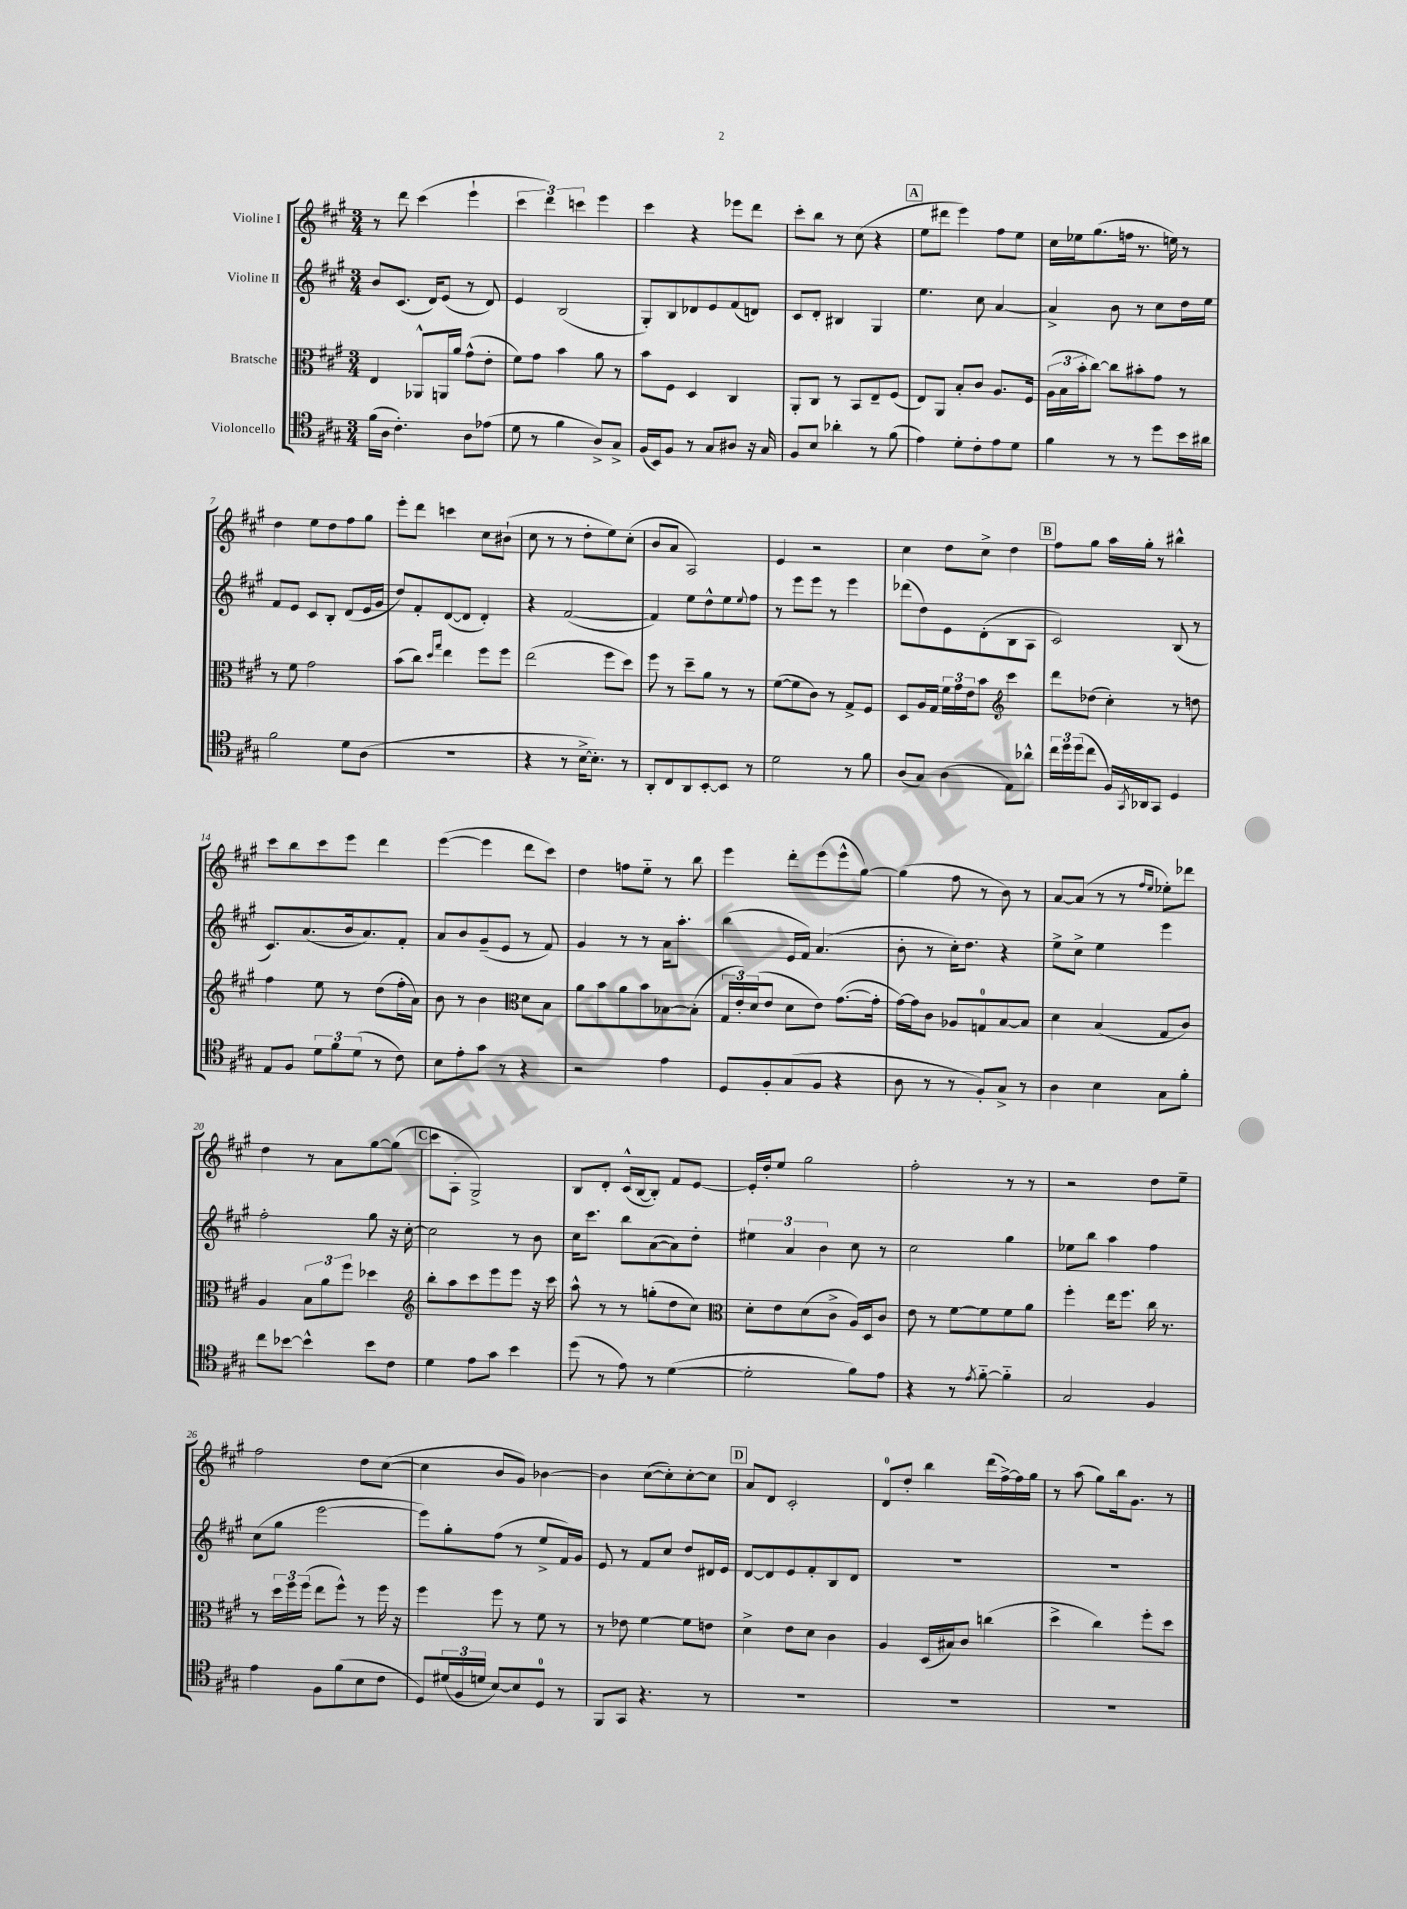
<<
\new StaffGroup <<
\new Staff = "s0" \with { instrumentName = "Violine I" } {
    \clef treble \key a \major \numericTimeSignature \time 3/4
    r8 d'''8 cis'''4( e'''4-! |
    \tuplet 3/2 { cis'''4 d'''4) c'''4 } e'''4 |
    cis'''4 r4 ees'''8 d'''8 |
    cis'''8-. b''8 r8 cis''8( r4 |
    \mark \markup { \box "A" } e''8 dis'''8 e'''4) fis''8 e''8 |
    cis''16 ees''16 gis''8.( f''16 r8. e''16) r8 |
    d''4 e''8 d''8 fis''8 gis''8 |
    e'''8-. d'''8 c'''4 cis''8 bis'8-!( |
    cis''8 r8 r8 d''8-. e''8) cis''8-.( |
    b'8 a'8 a2) |
    e'4 r2 |
    cis''4 d''8 cis''8-> d''4 |
    \mark \markup { \box "B" } fis''8 gis''8 a''16 gis''16-. r8 bis''4-^ |
    cis'''8 b''8 cis'''8 e'''8 d'''4 |
    e'''4~( e'''4 d'''8 cis'''8) |
    d''4 f''8 e''8-_ r8 b''8 |
    e'''4 d'''8-. e'''8( e'''8-^ gis''8~) |
    gis''4( fis''8 r8 b'8) r8 |
    a'8~ a'8( r8 r8 \grace { fis''16 e''16 } ees''8-.) des'''8 |
    d''4 r8 a'8 gis''8~ gis''8( |
    \mark \markup { \box "C" } cis'''8 a8-. gis2->) |
    b8 d'8-. cis'16-^( b16~ b8-.) fis'8 e'8~ |
    e'16-. d''16-. e''8 gis''2 |
    fis''2-. r8 r8 |
    r2 d''8 e''8-- |
    fis''2 d''8 cis''8~( |
    cis''4 b'8 gis'8) bes'4~ |
    bes'4 cis''8~( cis''8-.) cis''8~-. cis''8 |
    \mark \markup { \box "D" } a'8 d'8 cis'2-. |
    d'8-0 d''8-. b''4 d'''16( fis''16~->) fis''16 gis''16 |
    r8 a''8( gis''8) b''16 gis'8. r8 \bar "|." |
}
\new Staff = "s1" \with { instrumentName = "Violine II" } {
    \clef treble \key a \major \numericTimeSignature \time 3/4
    b'8 cis'8.( d'16) e'8( r8 d'8) |
    e'4 b2( |
    gis8-.) b8 des'8 e'8 fis'8( d'8) |
    cis'8 d'8-. bis4 gis4 |
    \mark \markup { \box "A" } e''4. cis''8 a'4~ |
    a'4-> b'8 r8 cis''8 d''16 e''16 |
    fis'8 e'8 cis'8 b8-. d'8( e'16 gis'16 |
    d''8) fis'8-. d'8~( d'8 d'4-.) |
    r4 fis'2~( |
    fis'4) e''8 d''8-^ e''8 \appoggiatura { e''8 } fis''8 |
    r8 e'''8 e'''8 r8 e'''4 |
    des'''8( d''8) e'8 d'8-.( b8 a8 |
    \mark \markup { \box "B" } cis'2) b8( r8 |
    cis'8.) a'8.( b'16 a'8.) fis'8-. |
    a'8 b'8 gis'8--( e'8 r8 fis'8) |
    gis'4 r8 r8 a'16 a''8.-. |
    b''4( e'16 fis'16) a'4.( |
    b'8-. r8 cis''16-.) d''8. r4 |
    e''8-> cis''8-> e''4 e'''4 |
    fis''2-. gis''8 r16 cis''16~-. |
    \mark \markup { \box "C" } cis''2 r8 b'8 |
    cis''16 cis'''8. b''8 a'8~( a'8) d''8-. |
    \tuplet 3/2 { eis''4 a'4 b'4 } cis''8 r8 |
    cis''2 gis''4 |
    ees''8 b''8 a''4 fis''4 |
    cis''8( gis''8 e'''2~ |
    e'''8) gis''8-. fis''8( r8 e''8-> fis'16) gis'16 |
    e'8 r8 fis'8 cis''8 d''8 dis'16 e'16 |
    \mark \markup { \box "D" } d'8~ d'8 e'8 fis'8-. b8 d'8 |
    R2. |
    R2. \bar "|." |
}
\new Staff = "s2" \with { instrumentName = "Bratsche" } {
    \clef alto \key a \major \numericTimeSignature \time 3/4
    e4 aes,8-^ a,16 a'16 gis'8-^( e'8-. |
    fis'8) gis'8 b'4 a'8 r8 |
    b'8 fis8 d4 cis4 |
    a,8-. cis8 r8 b,8 e8-- fis8( |
    \mark \markup { \box "A" } e8) a,8 b8-. cis'8 a8. fis16 |
    \tuplet 3/2 { a16( b16 b'16-. } cis''8~) cis''8 bis'8-. gis'8 r8 |
    r8 fis'8 gis'2 |
    b'8( cis''8) \grace { d''16 gis''16 } e''4 fis''8 fis''8 |
    e''2( fis''8 d''8) |
    fis''8 r8 d''8-- a'8 r8 r8 |
    fis'8~( fis'8 cis'8) r8 gis8-> fis8 |
    d8 a16 gis16 \tuplet 3/2 { fis'16 gis'16 e'16 } b'8 \clef treble cis'''4 |
    \mark \markup { \box "B" } d'''8 des''8( cis''4-.) r8 d''8 |
    fis''4 e''8 r8 d''8( fis''16-. a'16) |
    b'8 r8 b'4 \clef alto d'8 b8 |
    a'8 b'8 a'8 b'8 bes8~ bes8-.( |
    \tuplet 3/2 { gis16 e'16-.) d'16( } e'8 d'8 e'8) gis'8.~( gis'16-. |
    gis'16~) gis'16 cis'8 aes8 g8-0 b8~ b8 |
    d'4 b4( gis8 cis'8) |
    a4 \tuplet 3/2 { b8 a'8 fis''8 } des''4 |
    \mark \markup { \box "C" } \clef treble b''8-. a''8 cis'''8 e'''8 e'''8 r16 cis'''16 |
    a''8-^ r8 r8 g''8-.( d''8 cis''8) |
    \clef alto d'8-. e'8 d'8( cis'8-> a16) d16 cis'8 |
    e'8 r8 fis'8~ fis'8 fis'8 a'8 |
    fis''4-. e''16 fis''8. cis''16 r8. |
    r8 \tuplet 3/2 { d''16 fis''16 fis''16( } e''8 fis''8-^) r8 fis''16 r16 |
    fis''4 fis''8 r8 fis'8 r8 |
    r8 ees'8 fis'4~ fis'8 e'8 |
    \mark \markup { \box "D" } d'4-> e'8 d'8 cis'4 |
    a4 d16( bis16) cis'8 c''4( |
    d''4-> cis''4) fis''8-. d''8 \bar "|." |
}
\new Staff = "s3" \with { instrumentName = "Violoncello" } {
    \clef tenor \key a \major \numericTimeSignature \time 3/4
    fis'16( a16 cis'4.-.) a8 ees'8( |
    d'8 r8 fis'4 a8->) gis8-> |
    fis16( b,16) fis8 r8 gis8 ais8 r16 gis16 |
    fis8 b8 aes'4-. r8 fis'8( |
    \mark \markup { \box "A" } e'4) d'8-. cis'8-. e'8 d'8 |
    fis'4 r8 r8 d''8 b'16 ais'16 |
    fis'2 d'8 a8( |
    R2. |
    r4 r8 b16~-> b8.-.) r8 |
    a,8-. cis8 a,8 b,8~-. b,8 r8 |
    d'2 r8 fis'8 |
    a8( gis8) a4( e8) aes'8-^ |
    \mark \markup { \box "B" } \tuplet 3/2 { cis''16 d''16 d''16( } cis''8 fis16) \acciaccatura { gis,8 } aes,16 gis,8 d4 |
    e8 fis8 \tuplet 3/2 { d'8 fis'8 d'8( } r8 cis'8) |
    b8 e'8-. gis'8 r8 r4 |
    r2 e'4 |
    d8 fis8-. gis8( fis8 r4 |
    a8 r8 r8 fis8-.) gis8-> r8 |
    a4 b4 gis8 fis'8-. |
    cis''8 bes'8~ bes'4-^ bes'8 cis'8 |
    \mark \markup { \box "C" } d'4 e'8 gis'8 b'4 |
    d''8( r8 e'8) r8 d'4~( |
    d'2-. fis'8) e'8 |
    r4 r8 \acciaccatura { e'8 } fis'8~-_ fis'4-_ |
    gis2 fis4 |
    e'4 fis8 fis'8( b8 cis'8 |
    d8) \tuplet 3/2 { dis'16( fis16 d'16 } b8~) b8 d8-0 r8 |
    fis,8 gis,8 r4. r8 |
    \mark \markup { \box "D" } R2. |
    R2. |
    R2. \bar "|." |
}
>>
>>
